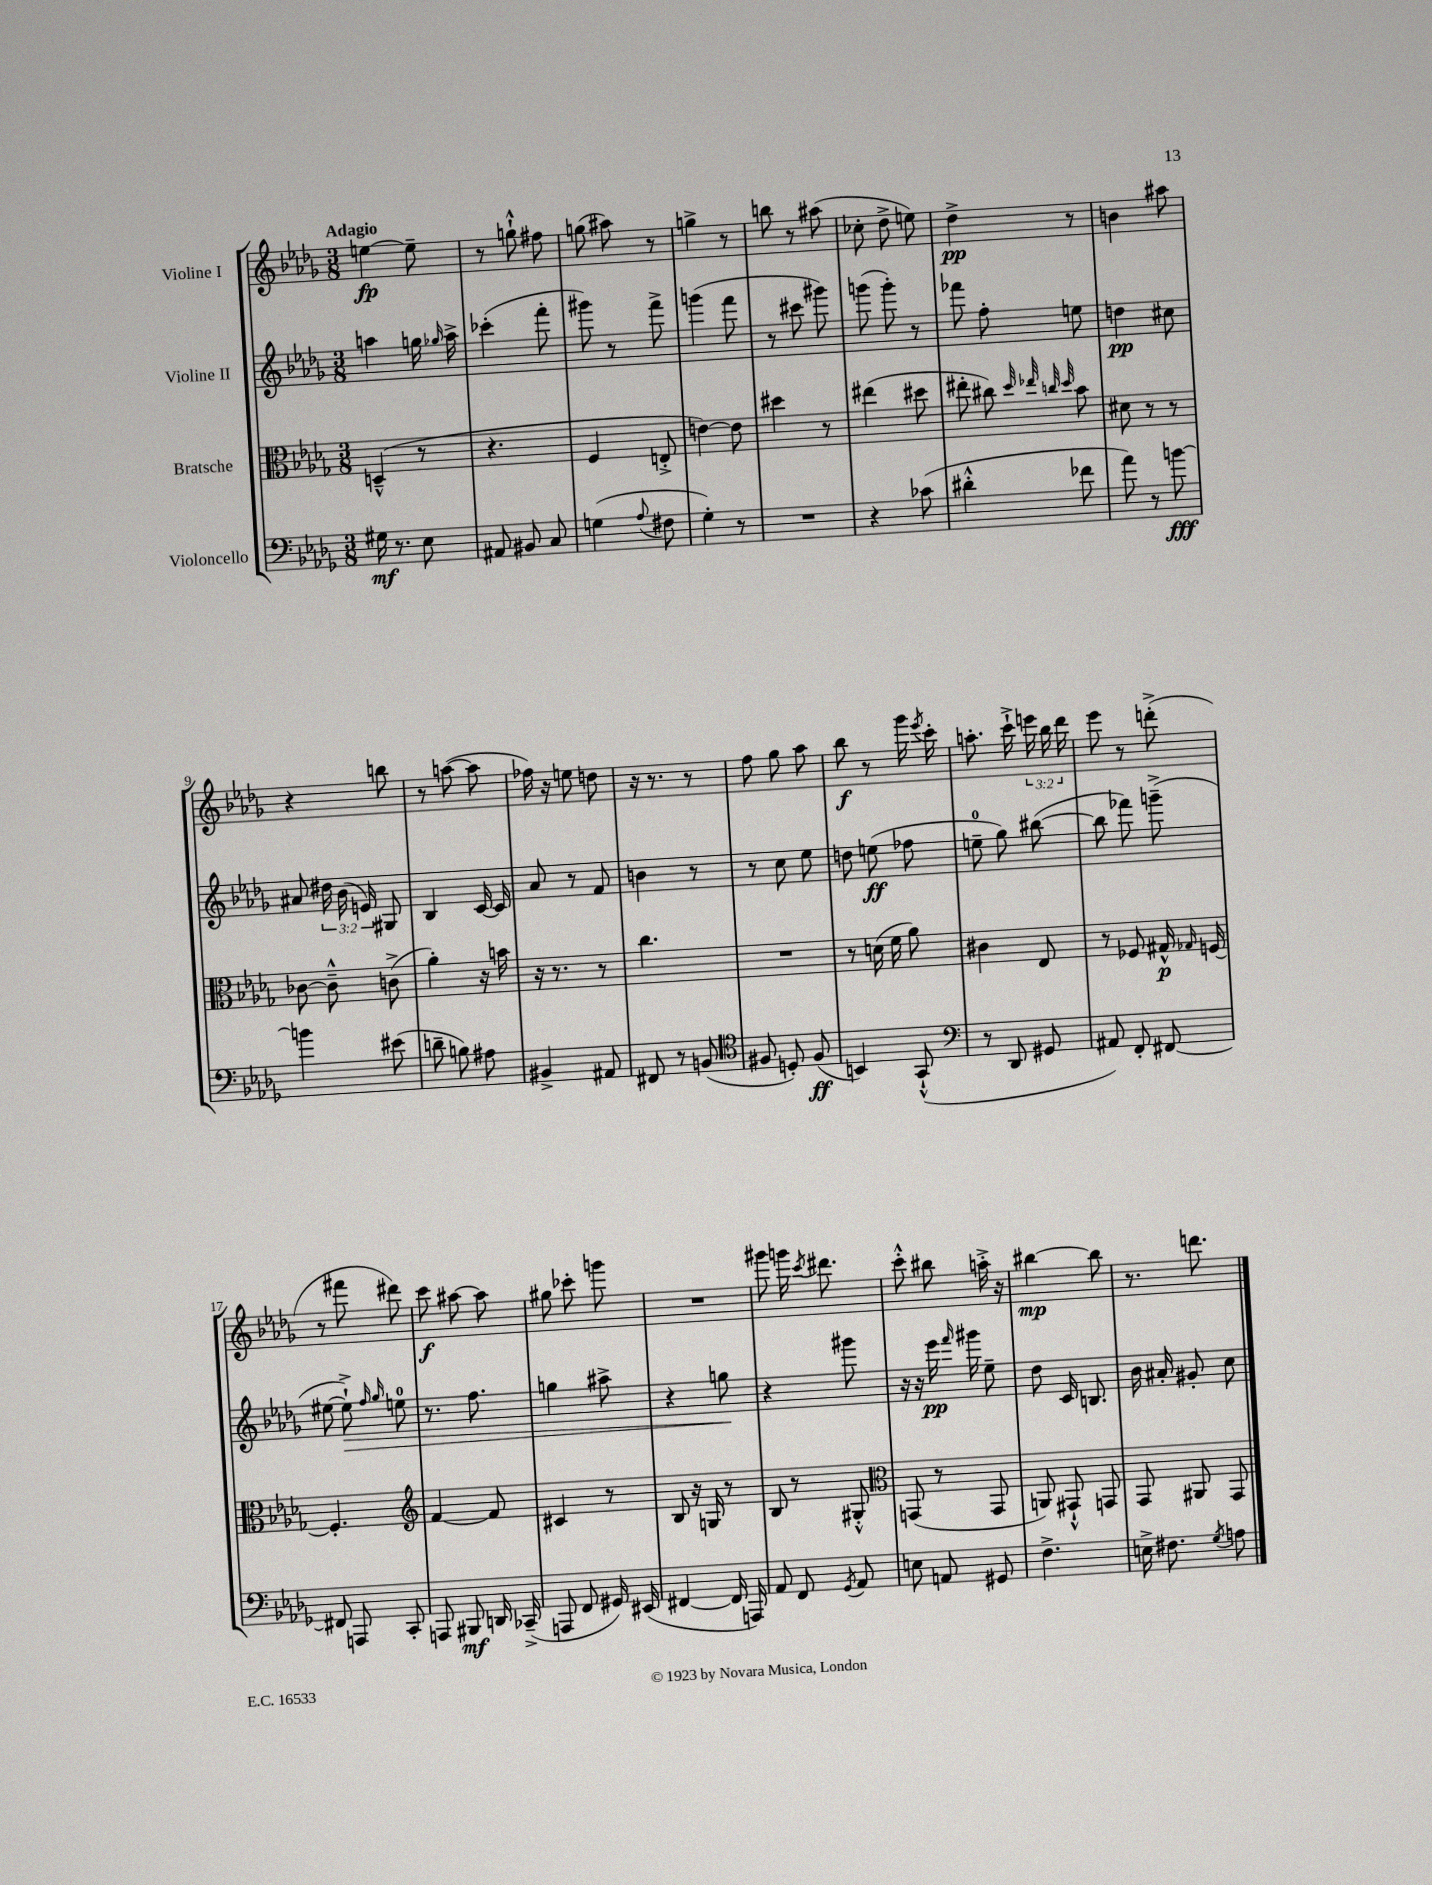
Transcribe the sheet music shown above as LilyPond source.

<<
\new StaffGroup <<
\new Staff = "s0" \with { instrumentName = "Violine I" } {
    \clef treble \key des \major \numericTimeSignature \time 3/8 \override Staff.TupletNumber.text = #tuplet-number::calc-fraction-text \tempo "Adagio"
    \autoBeamOff e''4~\fp e''8-- |
    r8 g''8-!-^ fis''8 |
    g''8( ais''8) r8 |
    g''4-> r8 |
    b''8 r8 ais''8( |
    ces''8-. des''8-> e''8) |
    des''4->\pp r8 |
    b'4 ais''8 |
    r4 b''8 |
    r8 a''8~( a''8 |
    fes''16) r16 e''8 d''8 |
    r16 r8. r8 |
    f''8 ges''8 aes''8 |
    bes''8\f r8 ges'''16 \acciaccatura { ees'''8 } c'''16-. |
    a''8.-. c'''16-!-> \tuplet 3/2 { e'''16 bes''16 des'''16 } |
    ees'''8 r8 d'''8-.->( |
    r8 fis'''8 dis'''8) |
    c'''8\f ais''8~ ais''8 |
    gis''8 ces'''8-. g'''8 |
    R4. |
    gis'''8 g'''16 \acciaccatura { c'''8 } dis'''8. |
    c'''8-.-^ bis''8 a''16-.-> r16 |
    bis''4~\mp bis''8 |
    r8. d'''8. \bar "|." |
}
\new Staff = "s1" \with { instrumentName = "Violine II" } {
    \clef treble \key des \major \numericTimeSignature \time 3/8 \override Staff.TupletNumber.text = #tuplet-number::calc-fraction-text
    \autoBeamOff a''4 g''16 \grace { ges''16 } a''16-> |
    ces'''4-.( f'''8-. |
    gis'''8) r8 f'''8-> |
    g'''4( f'''8 |
    r8 cis'''8 gis'''8) |
    g'''8( g'''8-.) r8 |
    fes'''8 f''8-. e''8 |
    d''4\pp cis''8 |
    ais'8 \tuplet 3/2 { dis''16 bes'16( e'16) } gis8 |
    bes4 c'16~ c'16 |
    aes'8 r8 f'8 |
    b'4 r8 |
    r8 c''8 ees''8 |
    d''8 e''8\ff( fes''8 |
    e''8-0-- ges''8) bis''8~( |
    bis''8 fes'''8) g'''8--->( |
    eis''8~ eis''8-!->\>) \grace { f''16 ges''16 } e''8-0 |
    r8. f''8. |
    g''4 ais''8-> |
    r4 g''8\! |
    r4 gis'''8 |
    r16 r16 ees'''16\pp \grace { f'''16 } gis'''16 ees''8-- |
    des''8 c'16 b8. |
    bes'16 ais'16-. gis'8-. c''8 \bar "|." |
}
\new Staff = "s2" \with { instrumentName = "Bratsche" } {
    \clef alto \key des \major \numericTimeSignature \time 3/8
    \autoBeamOff d4---^( r8 |
    r4. |
    f4 e8-.-> |
    e'4~) e'8 |
    dis''4 r8 |
    eis''4( dis''8 |
    eis''8-. cis''8) \grace { des''32 ees''32 c''32 des''32 } bes'8 |
    dis'8 r8 r8 |
    ces'8~ ces'8---^ c'8->( |
    aes'4-.) r16 b'16 |
    r16 r8. r8 |
    c''4. |
    R4. |
    r8 d'16( f'16 aes'8) |
    cis'4 ees8 |
    r8 fes8 gis16-^\p \grace { ges16 } f16~ |
    f4.-. |
    \clef treble f'4~ f'8 |
    cis'4 r8 |
    bes8 r16 g16 r8 |
    bes8 r8 gis8-.-^ |
    \clef alto g,8( r8 g,8 |
    a,8) gis,8-!-^ g,8 |
    ges,8 ais,8 ges,8 \bar "|." |
}
\new Staff = "s3" \with { instrumentName = "Violoncello" } {
    \clef bass \key des \major \numericTimeSignature \time 3/8
    \autoBeamOff gis16\mf r8. ees8 |
    ais,8 bis,8 c8 |
    g4( \appoggiatura { aes8 } fis8 |
    ges4-.) r8 |
    R4. |
    r4 ces'8( |
    dis'4-.-^ fes'8 |
    aes'8) r8 b'8~\fff |
    b'4 eis'8( |
    d'8-- b8) ais8 |
    bis,4-> ais,8 |
    fis,8 r8 b,8( |
    \clef tenor fis8 d8-.) fis8\ff( |
    b,4) ges,8-!-^( |
    \clef bass r8 des,8 gis,8 |
    ais,8) f,8-. fis,8~ |
    fis,8 a,,8 c,8-. |
    a,,8 bis,,8\mf d,16 ces,16--->( |
    a,,8 f,8 gis,16) eis,16( |
    fis,4~ fis,16 a,,16) |
    aes,8 f,8 \acciaccatura { ges,8 } aes,8 |
    e8 a,8 gis,8 |
    f4.-> |
    e16-> fis8. \acciaccatura { ges8 } a8 \bar "|." |
}
>>
>>
